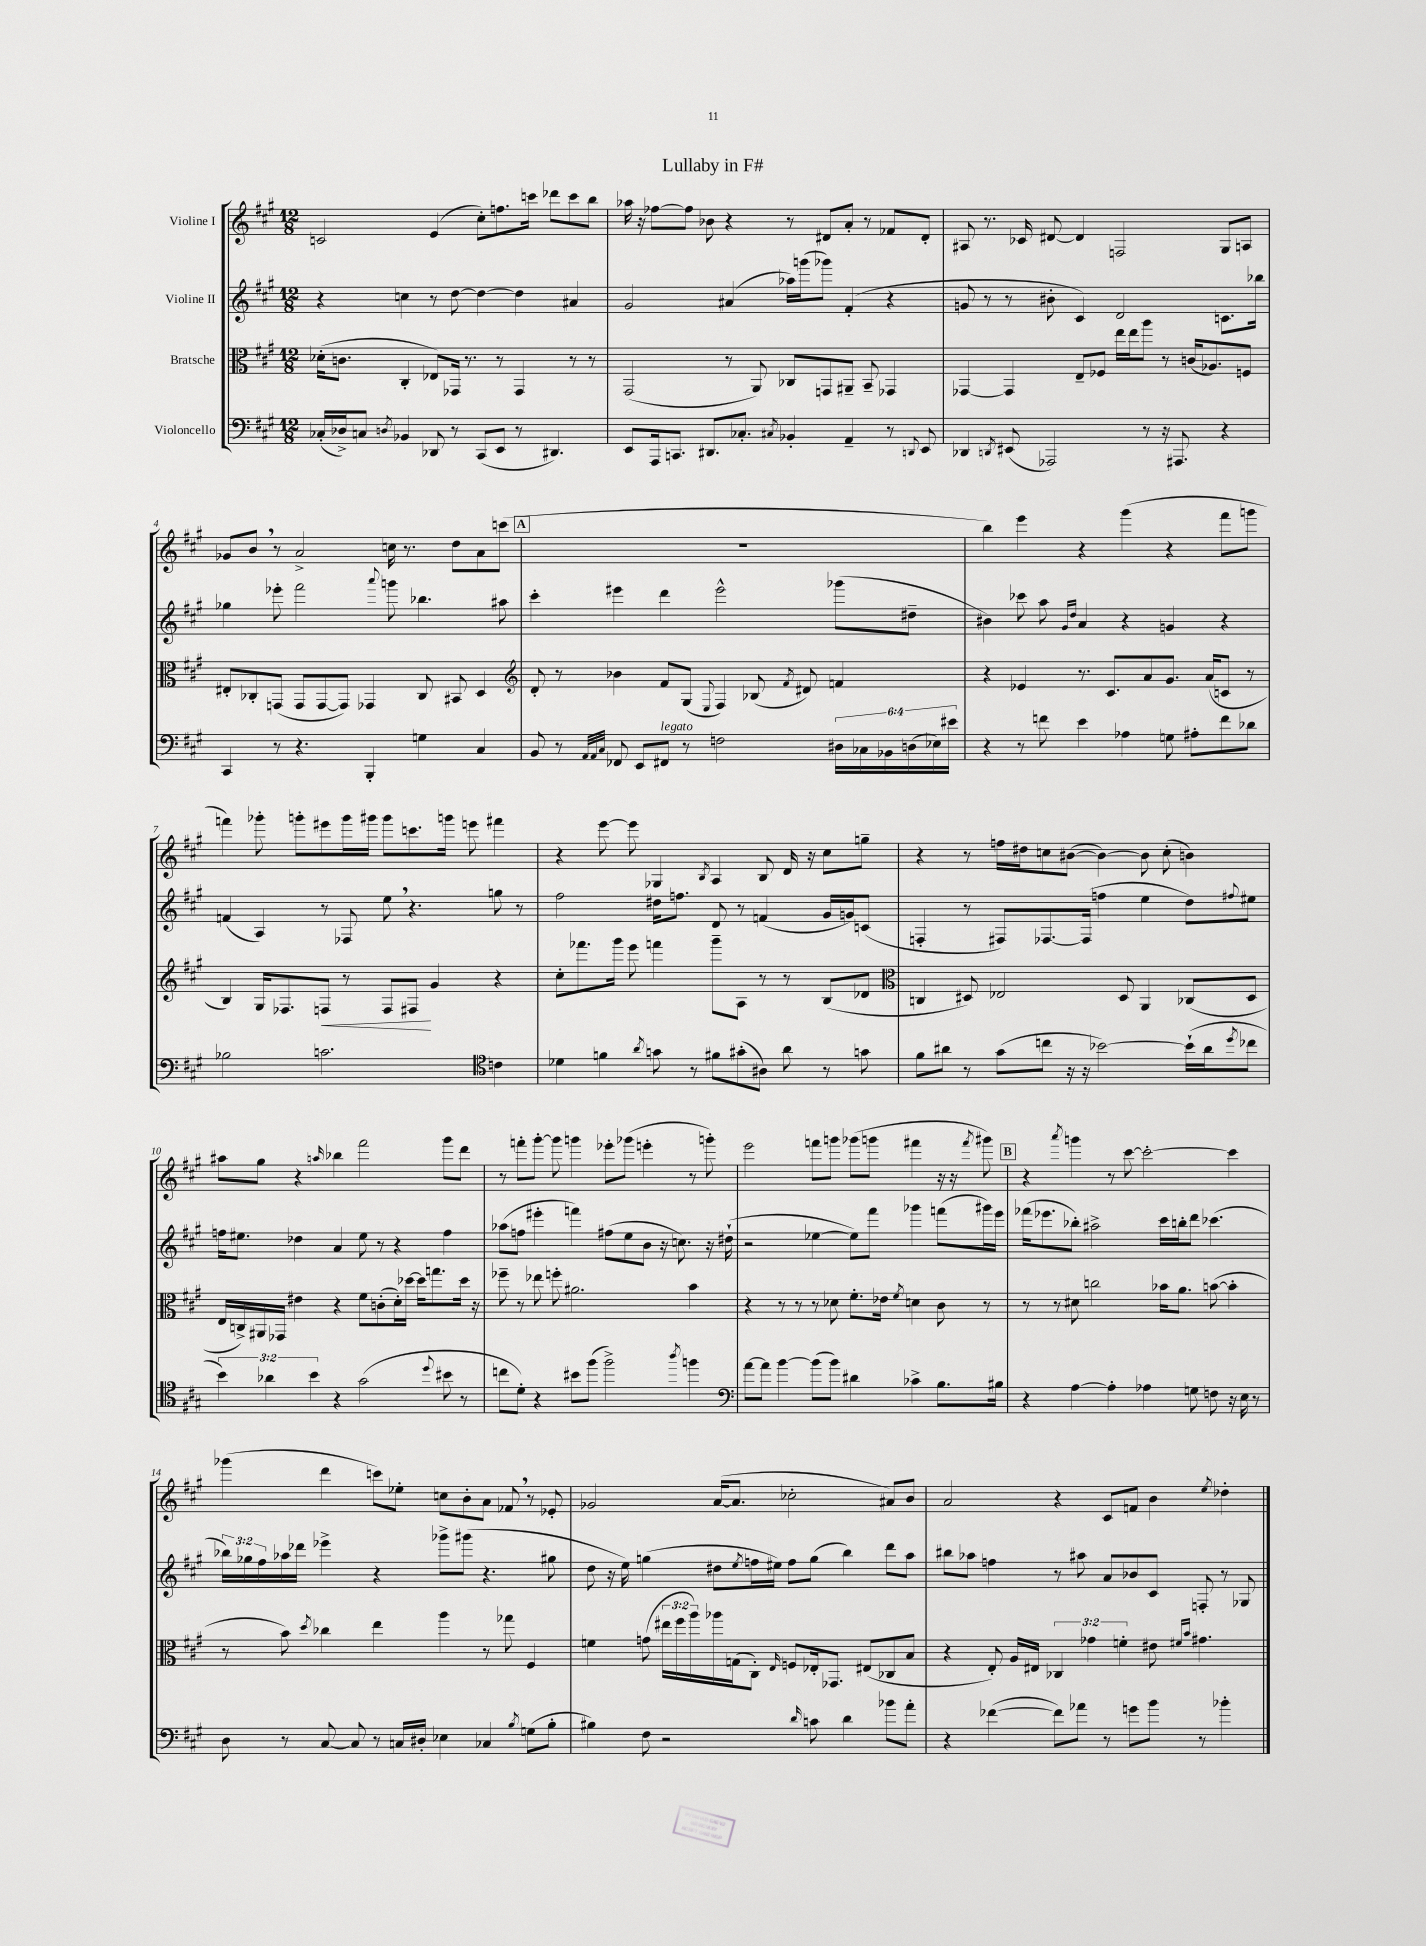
\header { title = "Lullaby in F#" }
<<
\new StaffGroup <<
\new Staff = "s0" \with { instrumentName = "Violine I" } {
    \clef treble \key a \major \numericTimeSignature \time 12/8
    c'2 e'4( cis''8-.) f''8. c'''16 des'''8 c'''8 b''8 |
    aes''16 r16 fes''8~ fes''8 bes'8 r4 r8 dis'8 a'8-. r8 fes'8 dis'8-. |
    ais8 r8. ces'16 dis'8~ dis'4 f2 gis8 a8 |
    ges'8 b'8 \breathe r8 a'2-> c''16 r8. d''8 a'8 c'''8( |
    \mark \markup { \box "A" } R1. |
    b''4) e'''4 r4 gis'''4( r4 fis'''8 g'''8 |
    f'''4) ges'''8-. g'''8-. eis'''8 g'''16 gis'''16 gis'''8 c'''8. g'''16 e'''8 fis'''4 |
    r4 e'''8~ e'''8 ges4 \acciaccatura { b8 } a4 b8 d'16 r16 cis''8 g''8-- |
    r4 r8 f''16 dis''16 c''8 bis'8~( bis'4~) bis'8 c''8-.( b'4) |
    ais''8 gis''8 r4 \grace { a''16 } bes''4 fis'''2 gis'''8 d'''8 |
    r8 f'''8-. gis'''8~-. gis'''8 g'''4 ees'''8-. ges'''8( e'''4-. r8 g'''8-.) |
    e'''2 f'''8 g'''8 ges'''8( g'''8 fis'''4 r16 r16 \acciaccatura { fis'''8 } gis'''8) |
    \mark \markup { \box "B" } r4 \acciaccatura { a'''8 } g'''4 r8 cis'''8~ cis'''2~-. cis'''4 |
    ges'''4( d'''4 c'''8) ees''8-. c''8 b'8-. a'8 fes'8 \breathe r8 ees'8-. |
    ges'2 a'16~( a'8. ces''2-. ais'8) b'8 |
    a'2 r4 cis'8 f'8 b'4 \acciaccatura { e''8 } des''4-. \bar "|." |
}
\new Staff = "s1" \with { instrumentName = "Violine II" } {
    \clef treble \key a \major \numericTimeSignature \time 12/8 \override Staff.TupletNumber.text = #tuplet-number::calc-fraction-text
    r4 c''4 r8 d''8~ d''4~ d''4 ais'4 |
    gis'2 ais'4( aes''16) g'''16( ges'''8) fis'4-.( r4 |
    g'8 r8 r8 bis'8-. cis'4) d'2 c'8. bes''16 |
    ges''4 ees'''8-. fis'''2 \appoggiatura { a'''8 } g'''8 bes''4. ais''8 |
    \mark \markup { \box "A" } cis'''4-. eis'''4 d'''4 eis'''2-^ ges'''8( dis''8-- |
    bis'4) ces'''8 a''8 \grace { gis'16 d''16 } a'4 r4 g'4 r4 |
    f'4( a4) r8 fes8 e''8 \breathe r4. g''8 r8 |
    fis''2 dis''16 f''8. d'8 r8 f'4( gis'16 g'16) c'8( |
    f4-. r8 fis8) fes8.~ fes16( f''4 e''4 d''8) \appoggiatura { fis''8 } eis''8 |
    f''16 eis''8. des''4 a'4 eis''8 r8 r4 f''4 |
    aes''8( f''8 eis'''4-. f'''4) fis''8( e''8 b'8 r16 c''8.) r16 dis''16-!( |
    r2 ees''4~ ees''8) fis'''8 ges'''4 f'''8( gis'''16) e'''16 |
    \mark \markup { \box "B" } fes'''16( ees'''8. bes''8-.) ais''2-> cis'''16 b''16-. d'''8 ces'''4.( |
    \tuplet 3/2 { bes''16) ges''16 fis''16 } aes''16 des'''16 ees'''4-> r4 ges'''8-> gis'''8( r4. gis''8 |
    d''8 r16 e''16) g''4( dis''8 \acciaccatura { e''8 } f''16 eis''16) f''8 g''8( b''4) d'''8 a''8 |
    bis''8 aes''8 f''4 r8 ais''8 a'8 bes'8 cis'8 f8-. r8 ges8 \bar "|." |
}
\new Staff = "s2" \with { instrumentName = "Bratsche" } {
    \clef alto \key a \major \numericTimeSignature \time 12/8 \override Staff.TupletNumber.text = #tuplet-number::calc-fraction-text
    des'16-.( c'8. cis4-. ees8) ges,16 r8. r8 ges,4 r8 r8 |
    gis,2( r8 a,8) ces8 g,8 ais,8-- b,8-- ges,4 |
    ges,4~ ges,4 e8-- fes8 e''16 e''16 a''8 r8 c'16( aes8.) f8 |
    eis8-. ces8-. g,8( g,8 g,8~ g,8) ges,4 ces8 bis,8 d4 |
    \mark \markup { \box "A" } \clef treble d'8-. r8 bes'4 fis'8 gis8( \appoggiatura { e8 } fis4) bes8( \acciaccatura { fis'8 } dis'8) f'4 |
    r4 ees'4 r8. cis'8. a'8 gis'8. a'16( c'8 r8 |
    b4) gis16 fes8. f8\< r8 f8 fis8\! gis'4 r4 |
    cis''8-. fes'''8. gis'''16 e'''8 f'''4 gis'''8-- a8 r8 r8 b8( des'8 |
    \clef alto c4 dis8) ees2 dis8 a,4 ces8( dis8 |
    e16 c16->) ais,16 ges,16 eis'4 r4 fis'8 c'8-.( d'16-.) des''16~ des''16 g''8. des''16 r16 |
    fes''8-- r8 ees''8 f''8-. ais'2. b'4 |
    r4 r8 r8 r8 des'8 fis'8.-. ees'16 \acciaccatura { fis'8 } d'4 cis'8 r8 |
    \mark \markup { \box "B" } r8 r8 dis'8 c''2 bes'16 a'8. b'8~( b'4-. |
    r8 b'8) \acciaccatura { d''8 } ces''4 e''4 a''4 r8 ges''8 fis4 |
    f'4 g'8( \tuplet 3/2 { eis''16 fis''16 a''16) } aes''16 g16( cis8-.) \grace { e16 } f8 ees16-. ges,8. eis8( ces8 b8 |
    r4 e8-.) a16 eis16 \tuplet 3/2 { ces4 ges'4 f'4-. } eis'8 \grace { fis'16 b'16 } gis'4. \bar "|." |
}
\new Staff = "s3" \with { instrumentName = "Violoncello" } {
    \clef bass \key a \major \numericTimeSignature \time 12/8 \override Staff.TupletNumber.text = #tuplet-number::calc-fraction-text
    ces16-.( des16->) c8 \acciaccatura { d8 } bes,4 des,8 r8 cis,8( e,8 r8 dis,4.) |
    e,8 a,,16 c,8. dis,8. ces8.-. \acciaccatura { cis8 } bes,4-. a,4-- r8 \appoggiatura { d,8 } e,8 |
    des,4 \acciaccatura { d,8 } eis,8( aes,,2) r8 r16 ais,,8. r4 |
    cis,4 r8 r4. b,,4-. g4 cis4 |
    \mark \markup { \box "A" } b,8 r8 \grace { a,32 a,32 cis32 } fes,8 e,8 fis,8^\markup { \italic "legato" } r8 f2 \tuplet 6/4 { dis16 ces16 bes,16 d16( ees16) eis'16 } |
    r4 r8 f'8 e'4 aes4 g8 ais8-. f'8 des'8 |
    bes2 c'2. \clef tenor c'4 |
    des'4 f'4 \acciaccatura { a'8 } g'8 r8 fis'8 gis'8-.( ais8) a'8 r8 g'8 |
    fis'8 ais'8 r8 gis'8( c''8 r16 r16 bes'2~) bes'16-!( ais'16 \acciaccatura { d''8 } ces''8 |
    \tuplet 3/2 { b'4) aes'4 b'4 } r4 gis'2( \appoggiatura { d''8 } bis'8 r8 |
    c''8 d'8-.) r4 bis'8 fis''8( fis''2->) \acciaccatura { a''8 } f''4 |
    \clef bass a'8~ a'8 b'4~ b'8( b'8) dis'4 ces'4-> b8. bis16 |
    \mark \markup { \box "B" } r4 a4~ a4-. aes4 g8 f8 r16 e16 r8 |
    d8 r8 cis8~ cis8 r8 c16 dis16-. ees4 ces4 \acciaccatura { b8 } g8( b8-. |
    bis4) fis8 r2 \grace { d'16 } c'8 d'4 bes'8 a'8-. |
    r4 fes'4~( fes'8) aes'8 r8 g'8 b'8 r8 bes'4-. \bar "|." |
}
>>
>>
